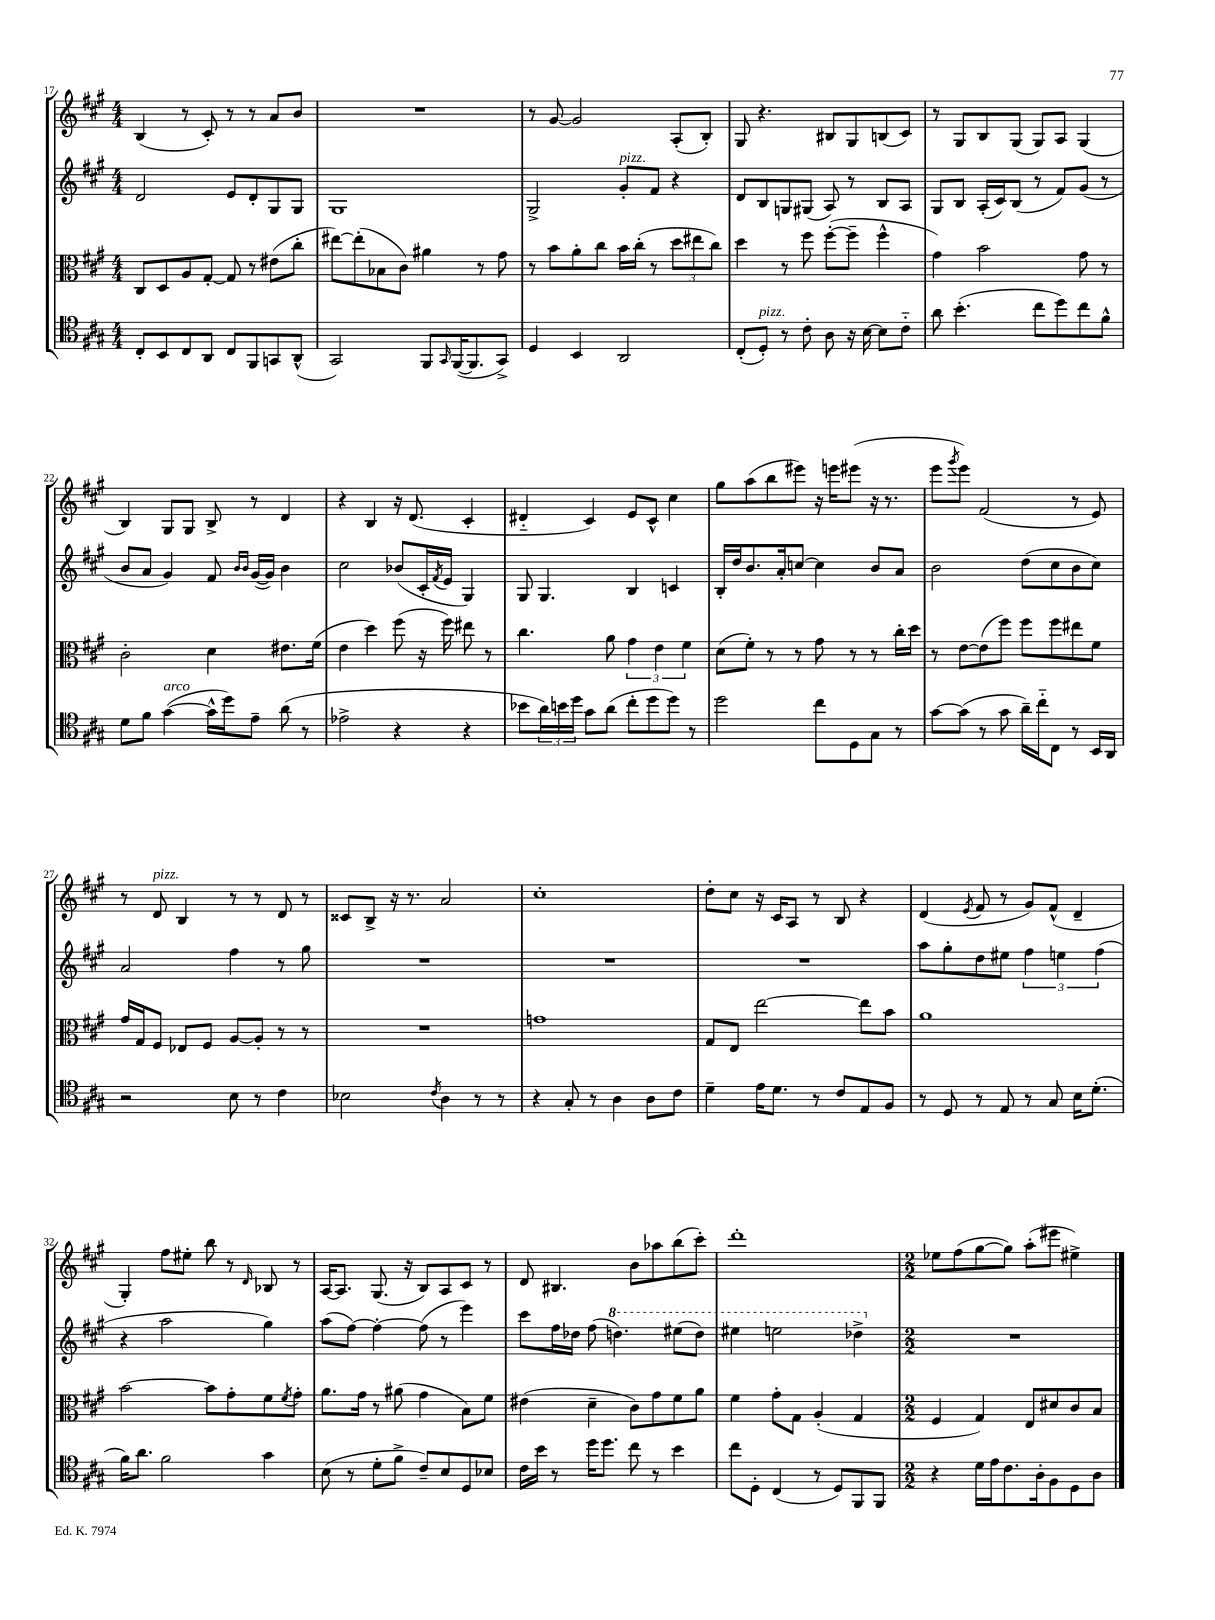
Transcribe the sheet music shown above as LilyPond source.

<<
\new StaffGroup <<
\new Staff = "s0" {
    \clef treble \key a \major \numericTimeSignature \time 4/4
    b4( r8 cis'8-.) r8 r8 a'8 b'8 |
    R1 |
    r8 gis'8~ gis'2 a8-.( b8-.) |
    gis8 r4. bis8 gis8 b8( cis'8) |
    r8 gis8 b8 gis8( gis8) a8 gis4( |
    b4) gis8 gis8 b8-> r8 d'4 |
    r4 b4 r16 d'8.( cis'4-. |
    dis'4-_ cis'4) e'8 cis'8-^ cis''4 |
    gis''8 a''8( b''8 eis'''8) r16 e'''16 eis'''8( r16 r8. |
    e'''8 \acciaccatura { gis'''8 } e'''8) fis'2( r8 e'8) |
    r8 d'8^\markup { \italic "pizz." } b4 r8 r8 d'8 r8 |
    cisis'8 b8-> r16 r8. a'2 |
    cis''1-. |
    d''8-. cis''8 r16 cis'16 a8 r8 b8 r4 |
    d'4( \acciaccatura { e'8 } fis'8 r8 gis'8) fis'8-^( d'4-- |
    gis4-.) fis''8 eis''8-. b''8 r8 \grace { d'16 } bes8 r8 |
    a16~ a8. gis8.( r16 b8) a8 cis'8 r8 |
    d'8 bis4. b'8 aes''8 b''8( cis'''8-.) |
    d'''1-. |
    \numericTimeSignature \time 2/2 ees''8 fis''8( gis''8~ gis''8) a''8-.( eis'''8 eis''4->) \bar "|." |
}
\new Staff = "s1" {
    \clef treble \key a \major \numericTimeSignature \time 4/4
    d'2 e'8 d'8-. gis8 gis8 |
    gis1 |
    gis2-> gis'8-.^\markup { \italic "pizz." } fis'8 r4 |
    d'8 b8 g8 gis8( a8) r8 b8 a8 |
    gis8 b8 a16-.( cis'16) b8( r8 fis'8) gis'8( r8 |
    b'8 a'8 gis'4) fis'8 \grace { b'16 b'16 } gis'16~( gis'16) b'4 |
    cis''2 bes'8( cis'16-. \acciaccatura { fis'8 } e'16 gis4) |
    gis8 gis4. b4 c'4 |
    b16-. d''16 b'8. a'16-. c''8~ c''4 b'8 a'8 |
    b'2 d''8( cis''8 b'8 cis''8) |
    a'2 fis''4 r8 gis''8 |
    R1 |
    R1 |
    R1 |
    a''8 gis''8-. d''8 eis''8 \tuplet 3/2 { fis''4 e''4 fis''4( } |
    r4 a''2 gis''4) |
    a''8( fis''8~) fis''4~-. fis''8( r8 e'''4) |
    cis'''8 fis''16 des''16 fis''8( \ottava #1 d'''!4.) eis'''8( d'''8) |
    eis'''4 e'''2 des'''4-> \ottava #0 |
    \numericTimeSignature \time 2/2 R1 \bar "|." |
}
\new Staff = "s2" {
    \clef alto \key a \major \numericTimeSignature \time 4/4
    cis8 d8 a8 gis8~-. gis8 r8 eis'8( cis''8-. |
    eis''8~) eis''8-.( bes8 cis'8) ais'4 r8 gis'8 |
    r8 b'8 a'8-. cis''8 b'16 cis''16-.( r8 \tuplet 3/2 { d''8 eis''8 cis''8) } |
    d''4 r8 fis''8 fis''8~-.( fis''8-- fis''4-^ |
    gis'4) b'2 gis'8 r8 |
    cis'2-. d'4 eis'8. fis'16( |
    e'4 d''4) fis''8( r16 fis''16) eis''8 r8 |
    cis''4. a'8 \tuplet 3/2 { gis'4 e'4 fis'4 } |
    d'8( fis'8-.) r8 r8 gis'8 r8 r8 cis''16-. d''16 |
    r8 e'8~ e'8( fis''8) fis''8 fis''8 eis''8 fis'8 |
    gis'16 gis16 fis8 ees8 fis8 a8~ a8-. r8 r8 |
    R1 |
    g'1 |
    gis8 e8 e''2~ e''8 b'8 |
    a'1 |
    b'2~ b'8 gis'8-. fis'8 \acciaccatura { fis'8 } gis'8-. |
    a'8. gis'16 r8 ais'8( gis'4 b8) fis'8 |
    eis'4( d'4-- cis'8) gis'8 fis'8 a'8 |
    fis'4 gis'8-. gis8 a4-.( gis4 |
    \numericTimeSignature \time 2/2 fis4 gis4) e8 dis'8 cis'8 b8 \bar "|." |
}
\new Staff = "s3" {
    \clef tenor \key a \major \numericTimeSignature \time 4/4
    cis8-. b,8 cis8 a,8 cis8 fis,8 g,8 a,8-^( |
    gis,2) fis,8 \grace { gis,16 } fis,16~( fis,8. gis,8->) |
    d4 b,4 a,2 |
    cis8-.( d8-.^\markup { \italic "pizz." }) r8 cis'8-. a8 r16 b16~ b8 cis'8-_ |
    a'8 b'4.-.( cis''8 d''8) cis''8 fis'8-^ |
    d'8 fis'8 gis'4~^\markup { \italic "arco" }( gis'16-^ d''16) e'8-- a'8( r8 |
    ees'2-> r4 r4 |
    bes'8 \tuplet 3/2 { a'16) b'16 d''16 } gis'8 a'8( cis''8-. d''8 d''8) r8 |
    d''2 cis''8 d8 gis8 r8 |
    gis'8~ gis'8( r8 gis'8 a'16--) cis''16-_ cis8 r8 b,16 a,16 |
    r2 b8 r8 cis'4 |
    bes2 \acciaccatura { cis'8 } a4 r8 r8 |
    r4 gis8-. r8 a4 a8 cis'8 |
    d'4-- e'16 d'8. r8 cis'8 e8 fis8 |
    r8 d8 r8 e8 r8 gis8 b16 d'8.-.( |
    fis'16) a'8. fis'2 gis'4 |
    b8( r8 d'8-. fis'8-> cis'8--) b8 d8 bes8 |
    cis'16 b'16 r8 d''16 d''8. cis''8 r8 b'4 |
    cis''8 d8-. cis4( r8 d8) fis,8 fis,8 |
    \numericTimeSignature \time 2/2 r4 d'16 e'16 cis'8. a16-. fis8 d8 a8 \bar "|." |
}
>>
>>
\layout { \context { \Score currentBarNumber = #17 } }
